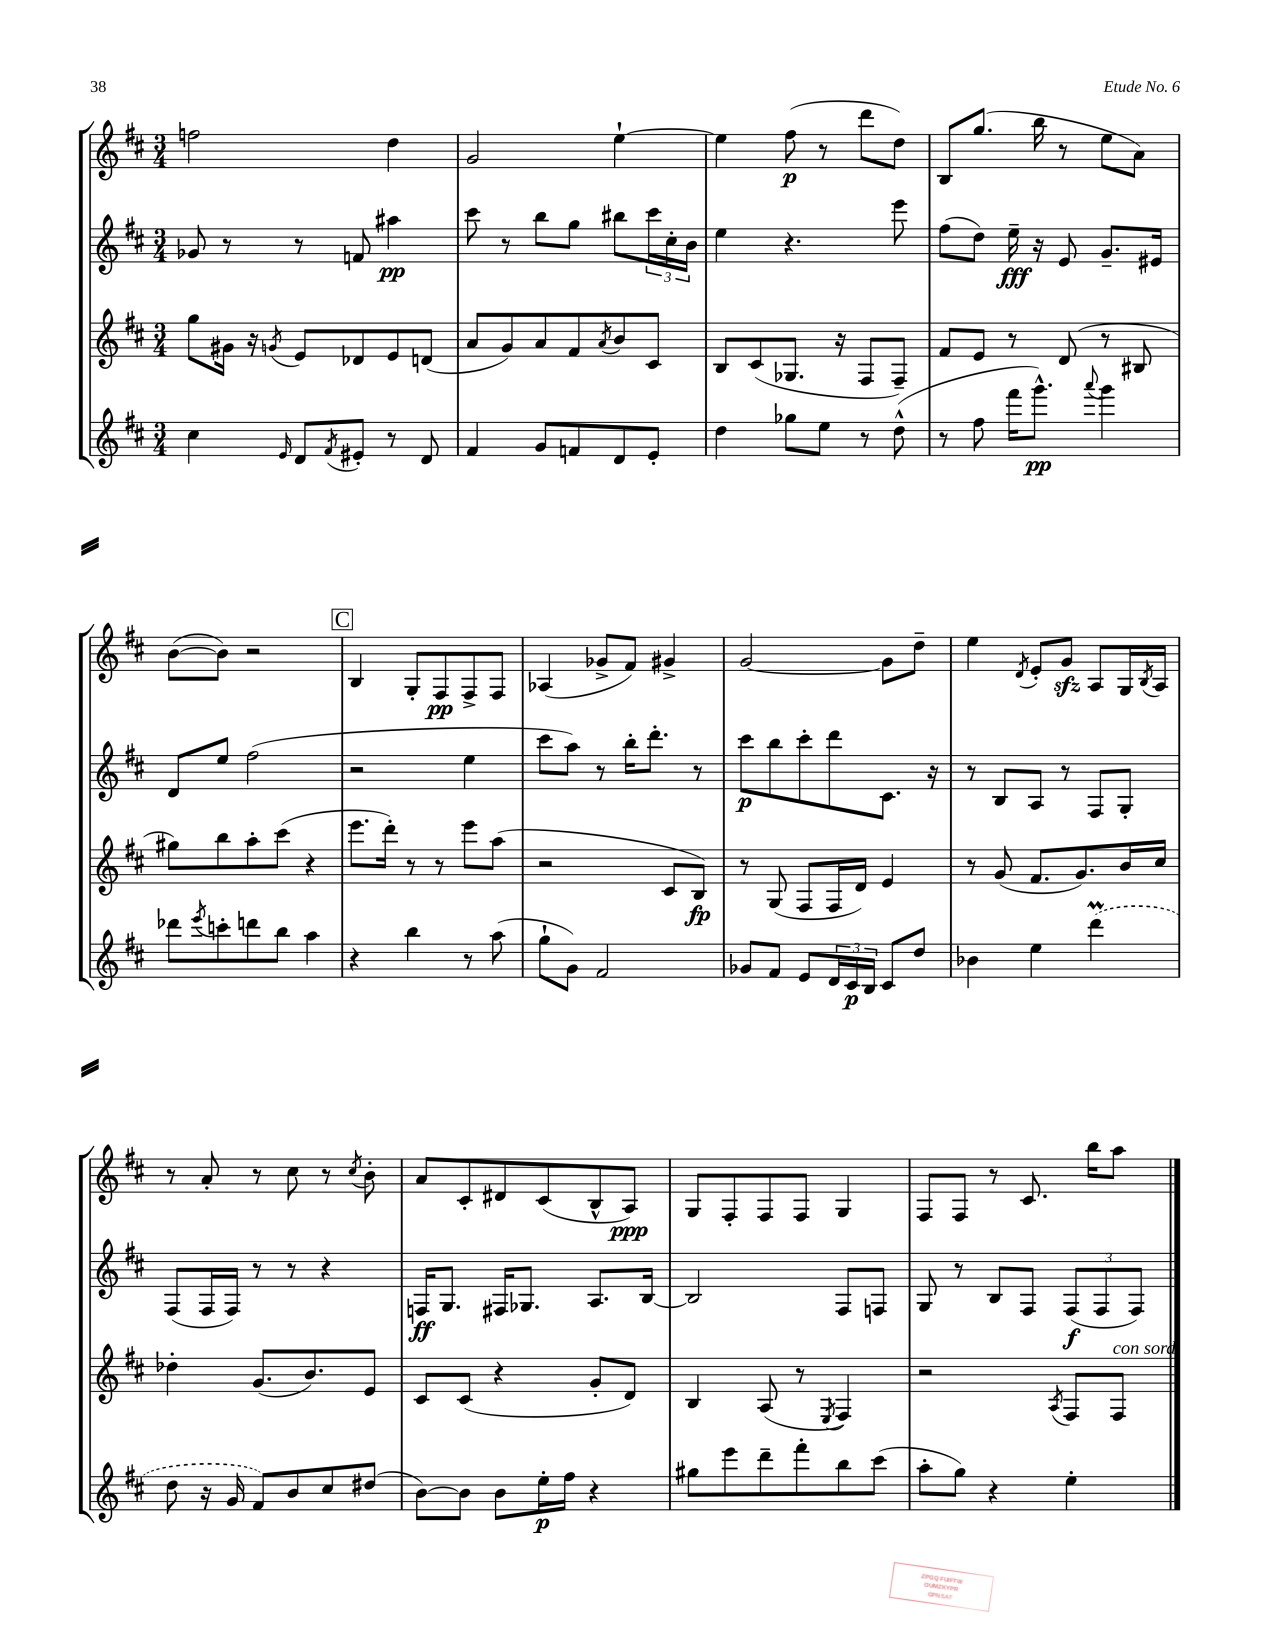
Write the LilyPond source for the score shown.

<<
\new StaffGroup <<
\new Staff = "s0" {
    \clef treble \key d \major \numericTimeSignature \time 3/4
    f''2 d''4 |
    g'2 e''4~-! |
    e''4 fis''8\p( r8 d'''8 d''8) |
    b8 g''8.( b''16 r8 e''8 a'8) |
    b'8~( b'8) r2 |
    \mark \markup { \box "C" } b4 g8-. fis8\pp fis8-> fis8 |
    aes4( ges'8-> fis'8) gis'4-> |
    g'2~ g'8 d''8-- |
    e''4 \acciaccatura { d'8 } e'8-. g'8\sfz a8 g16 \acciaccatura { b8 } a16 |
    r8 a'8-. r8 cis''8 r8 \acciaccatura { cis''8 } b'8-. |
    a'8 cis'8-. dis'8 cis'8( b8-^ a8\ppp) |
    g8 fis8-. fis8 fis8 g4 |
    fis8 fis8 r8 cis'8. b''16 a''8 \bar "|." |
}
\new Staff = "s1" {
    \clef treble \key d \major \numericTimeSignature \time 3/4
    ges'8 r8 r8 f'8 ais''4\pp |
    cis'''8 r8 b''8 g''8 bis''8 \tuplet 3/2 { cis'''16 cis''16-. b'16 } |
    e''4 r4. e'''8 |
    fis''8( d''8) e''16--\fff r16 e'8 g'8.-- eis'16 |
    d'8 e''8 fis''2( |
    \mark \markup { \box "C" } r2 e''4 |
    cis'''8 a''8) r8 b''16-. d'''8.-. r8 |
    cis'''8\p b''8 cis'''8-. d'''8 cis'8. r16 |
    r8 b8 a8 r8 fis8 g8-. |
    fis8( fis16 fis16) r8 r8 r4 |
    f16\ff g8. fis16 ges8. a8. b16~ |
    b2 fis8 f8 |
    g8 r8 b8 fis8 \tuplet 3/2 { fis8\f( fis8 fis8) } \bar "|." |
}
\new Staff = "s2" {
    \clef treble \key d \major \numericTimeSignature \time 3/4
    g''8 gis'16 r16 \acciaccatura { g'8 } e'8 des'8 e'8 d'8( |
    a'8 g'8) a'8 fis'8 \acciaccatura { a'8 } b'8 cis'8 |
    b8 cis'8( ges8. r16 fis8 fis8--) |
    fis'8 e'8 r8 d'8( r8 bis8 |
    gis''8) b''8 a''8-. cis'''8( r4 |
    \mark \markup { \box "C" } e'''8. d'''16-.) r8 r8 e'''8 a''8( |
    r2 cis'8 b8\fp) |
    r8 g8( fis8 fis16 d'16) e'4 |
    r8 g'8( fis'8. g'8.) b'16 cis''16 |
    des''4-. g'8.( b'8.) e'8 |
    cis'8 cis'8( r4 g'8-. d'8) |
    b4 a8( r8 \acciaccatura { e8 } fis4) |
    r2 \acciaccatura { a8 } fis8 fis8^\markup { \italic "con sord." } \bar "|." |
}
\new Staff = "s3" {
    \clef treble \key d \major \numericTimeSignature \time 3/4
    cis''4 \grace { e'16 } d'8 \acciaccatura { fis'8 } eis'8-. r8 d'8 |
    fis'4 g'8 f'8 d'8 e'8-. |
    d''4 ges''8 e''8 r8 d''8-^( |
    r8 fis''8 fis'''16 g'''8.-^\pp) \appoggiatura { a'''8 } g'''4 |
    des'''8 \acciaccatura { e'''8 } c'''8-. d'''8 b''8 a''4 |
    \mark \markup { \box "C" } r4 b''4 r8 a''8( |
    g''8-! g'8) fis'2 |
    ges'8 fis'8 e'8 \tuplet 3/2 { d'16 cis'16\p b16 } cis'8 d''8 |
    bes'4 e''4 \once \slurDashed d'''4\prall( |
    d''8 r16 g'16 fis'8) b'8 cis''8 dis''8( |
    b'8~) b'8 b'8 e''16-.\p fis''16 r4 |
    gis''8 e'''8 d'''8-- fis'''8-. b''8 cis'''8( |
    a''8-. g''8) r4 e''4-. \bar "|." |
}
>>
>>
\layout { \context { \Score \remove "Bar_number_engraver" } }
